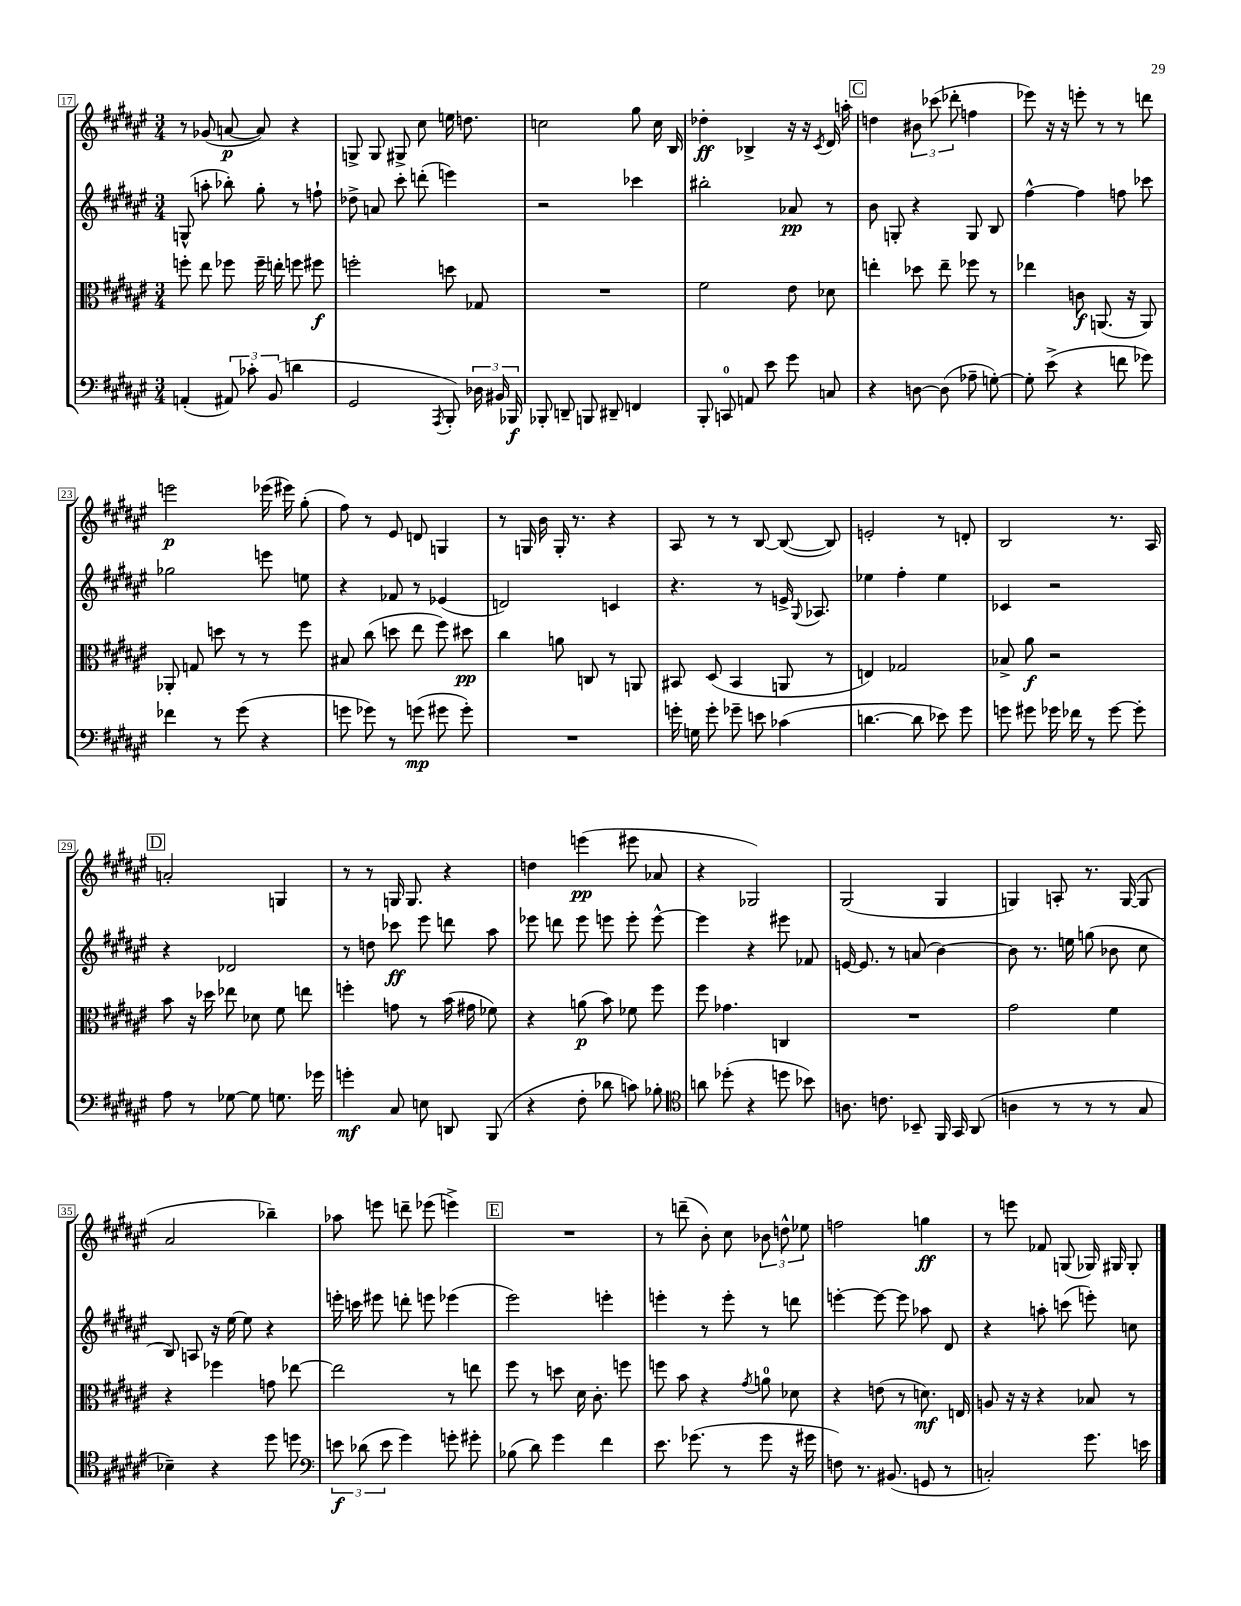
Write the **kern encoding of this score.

**kern	**dynam	**kern	**dynam	**kern	**dynam	**kern	**dynam
*part4	*part4	*part3	*part3	*part2	*part2	*part1	*part1
*staff4	*staff4	*staff3	*staff3	*staff2	*staff2	*staff1	*staff1
*clefF4	*	*clefC3	*	*clefG2	*	*clefG2	*
*k[f#c#g#d#a#e#]	*	*k[f#c#g#d#a#e#]	*	*k[f#c#g#d#a#e#]	*	*k[f#c#g#d#a#e#]	*
*M3/4	*	*M3/4	*	*M3/4	*	*M3/4	*
=17	=17	=17	=17	=17	=17	=17	=17
(4AAn'/	.	8ffn'\	.	(8Gn^^/	.	8r	.
.	.	8ee#\	.	8aan'\	.	(8g-X/	.
12AA#X/)	.	8ff-X\	.	8bb-X'\)	.	[8an/	p
12c-X'\	.	.	.	.	.	.	.
.	.	16ff-~\	.	8gg#'\	.	8a/])	.
(12BB/	.	.	.	.	.	.	.
.	.	16een'\	.	.	.	.	.
4dn\	.	8ffn\	.	8r	.	4r	.
.	.	8ff#X\	f	8ffn`\	.	.	.
=18	=18	=18	=18	=18	=18	=18	=18
2GG#/	.	2ffn'\	.	8dd-X^\	.	8Gn^/	.
.	.	.	.	8an/	.	8G/	.
.	.	.	.	8ccc#'\	.	8G#X^/	.
.	.	.	.	(8dddn'\	.	8cc#\	.
8qAAA#/	.	.	.	.	.	.	.
8BBB'/)	.	8ddn\	.	4eeen\)	.	16een\	.
.	.	.	.	.	.	8.ddn\	.
24D-X\	.	8G-X/	.	.	.	.	.
24BB#X/	.	.	.	.	.	.	.
24BBB-X/	f	.	.	.	.	.	.
=19	=19	=19	=19	=19	=19	=19	=19
8BBB-X'/	.	2.r	.	2r	.	2ccn\	.
8DDn~/	.	.	.	.	.	.	.
8BBBn/	.	.	.	.	.	.	.
8DD#X~/	.	.	.	.	.	.	.
4FFn/	.	.	.	4ccc-X\	.	8gg#\	.
.	.	.	.	.	.	16cc\	.
.	.	.	.	.	.	16B/	.
=20	=20	=20	=20	=20	=20	=20	=20
8BBB'/	.	2f#\	.	2bb#X'\	.	4dd-X'\	ff
8CCn/	.	.	.	.	.	.	.
8AAn/	.	.	.	.	.	4B-X^/	.
8e#\	.	.	.	.	.	.	.
8g#\	.	8e#\	.	8a-X/	pp	16r	.
.	.	.	.	.	.	16r	.
.	.	.	.	.	.	8qc#/	.
8Cn/	.	8d-X\	.	8r	.	16d#/	.
.	.	.	.	.	.	16aan'\	.
!!LO:REH:place=s1:t=C
=21	=21	=21	=21	=21	=21	=21	=21
4r	.	4een'\	.	8b\	.	4ddn\	.
.	.	.	.	8Gn'/	.	.	.
[8Dn\	.	8dd-X\	.	4r	.	12b#X\	.
.	.	.	.	.	.	(12ccc-X\	.
(8D\]	.	8ee~\	.	.	.	.	.
.	.	.	.	.	.	12ddd-X'\	.
8A-X~\	.	8ff-X\	.	8G/	.	4ffn\	.
[8Gn'\)	.	8r	.	8B/	.	.	.
=22	=22	=22	=22	=22	=22	=22	=22
8G'\]	.	4ee-X\	.	[4ff#^^\	.	8eee-X\)	.
(8e#^\	.	.	.	.	.	16r	.
.	.	.	.	.	.	16r	.
4r	.	8cn\	f	4ff#\]	.	8eeen'\	.
.	.	(8.AAn/	.	.	.	8r	.
8fn\	.	.	.	8ffn\	.	8r	.
.	.	16r	.	.	.	.	.
8g-X\)	.	8AA/)	.	8ccc-X\	.	8dddn\	.
!!LO:LB:g=z
=23	=23	=23	=23	=23	=23	=23	=23
4f-X\	.	8AA-X'/	.	2gg-X\	.	2eeen\	p
.	.	8Gn/	.	.	.	.	.
8r	.	8ddn\	.	.	.	.	.
(8g#\	.	8r	.	.	.	.	.
4r	.	8r	.	8eeen\	.	(16eee-X\	.
.	.	.	.	.	.	16eee#X\)	.
.	.	8ff#\	.	8een\	.	(8gg#'\	.
=24	=24	=24	=24	=24	=24	=24	=24
8gn\	.	8B#X/	.	4r	.	8ff#\)	.
8g-X\)	.	(8cc#\	.	.	.	8r	.
8r	.	8ddn\	.	8f-X/	.	8e#/	.
(8gn\	mp	8ee#\	.	8r	.	8dn/	.
8g#X\	.	8ff#\)	.	(4e-X/	.	4Gn/	.
8g#'\)	.	8dd#X\	pp	.	.	.	.
=25	=25	=25	=25	=25	=25	=25	=25
2.r	.	4cc#\	.	2dn/)	.	8r	.
.	.	.	.	.	.	16Gn/	.
.	.	.	.	.	.	16b\	.
.	.	8an\	.	.	.	16G'/	.
.	.	.	.	.	.	8.r	.
.	.	8Cn/	.	.	.	.	.
.	.	8r	.	4cn/	.	4r	.
.	.	8AAn/	.	.	.	.	.
=26	=26	=26	=26	=26	=26	=26	=26
16gn'\	.	8BB#X/	.	4.r	.	8A#/	.
16Gn\	.	.	.	.	.	.	.
8g'\	.	(8D#/	.	.	.	8r	.
8g-X~\	.	4BB#/	.	.	.	8r	.
8en\	.	.	.	8r	.	[8B/	.
(4c-X\	.	8AAn/	.	16en^/	.	(8B/_	.
.	.	.	.	8qqG#/	.	.	.
.	.	.	.	8.A-X/	.	.	.
.	.	8r	.	.	.	8B/])	.
=27	=27	=27	=27	=27	=27	=27	=27
[4.dn\	.	4En/)	.	4ee-X\	.	2en'/	.
.	.	2G-X/	.	4ff#'\	.	.	.
8d\]	.	.	.	.	.	.	.
8e-X\)	.	.	.	4ee-\	.	8r	.
8g#\	.	.	.	.	.	8dn'/	.
=28	=28	=28	=28	=28	=28	=28	=28
8gn\	.	8B-X^/	.	4c-X/	.	2B/	.
8g#X\	.	8a#\	f	.	.	.	.
16g-X\	.	2r	.	2r	.	.	.
16f-X\	.	.	.	.	.	.	.
8r	.	.	.	.	.	.	.
[8g-\	.	.	.	.	.	8.r	.
8g-'\]	.	.	.	.	.	.	.
.	.	.	.	.	.	16A#/	.
!!LO:LB:g=z
!!LO:REH:place=s1:t=D
=29	=29	=29	=29	=29	=29	=29	=29
8A#\	.	8b\	.	4r	.	2an'/	.
8r	.	16r	.	.	.	.	.
.	.	16dd-X\	.	.	.	.	.
[8G-X\	.	8ee-X\	.	2d-X/	.	.	.
8G-\]	.	8d-X\	.	.	.	.	.
8.Gn\	.	8f#\	.	.	.	4Gn/	.
.	.	8een\	.	.	.	.	.
16g-X\	.	.	.	.	.	.	.
=30	=30	=30	=30	=30	=30	=30	=30
4gn'\	mf	4ffn'\	.	8r	.	8r	.
.	.	.	.	8ddn\	.	8r	.
8C#/	.	8gn\	.	8ccc-X\	ff	16Gn/	.
.	.	.	.	.	.	8.G/	.
8En\	.	8r	.	8eee#\	.	.	.
8DDn/	.	(16b\	.	8dddn\	.	4r	.
.	.	16g#X\	.	.	.	.	.
(8BBB/	.	8f-X\)	.	8aa#\	.	.	.
=31	=31	=31	=31	=31	=31	=31	=31
4r	.	4r	.	8eee-X\	.	4ddn\	.
.	.	.	.	8dddn\	.	.	.
8F#'\	.	(8an\	p	8eee-\	.	(4eeen\	pp
8d-X\	.	8b\)	.	8eeen\	.	.	.
8cn\)	.	8f-X\	.	8eee'\	.	8eee#X\	.
8B-X'\	.	8ff#\	.	[8eee^^\	.	8a-X/	.
=32	=32	=32	=32	=32	=32	=32	=32
*clefC4	*	*	*	*	*	*	*
8an\	.	8ff#\	.	4eee\]	.	4r	.
(8dd-X'\	.	4.g-X\	.	.	.	.	.
4r	.	.	.	4r	.	2G-X/)	.
8ddn\	.	4Cn/	.	8eee#X\	.	.	.
8b-X\)	.	.	.	8f-X/	.	.	.
=33	=33	=33	=33	=33	=33	=33	=33
8.An\	.	2.r	.	[16en/	.	(2G#/	.
.	.	.	.	8.e/]	.	.	.
8.cn\	.	.	.	.	.	.	.
.	.	.	.	8r	.	.	.
8BB-X~/	.	.	.	(8an/	.	.	.
16FF#/	.	.	.	[4b\)	.	4G#/	.
16GG#/	.	.	.	.	.	.	.
(8AA#/	.	.	.	.	.	.	.
=34	=34	=34	=34	=34	=34	=34	=34
4An\	.	2g#\	.	8b\]	.	4Gn/)	.
.	.	.	.	8.r	.	.	.
8r	.	.	.	.	.	8An'/	.
.	.	.	.	16een\	.	.	.
8r	.	.	.	(8ggn\	.	8.r	.
8r	.	4f#\	.	8b-X\	.	.	.
.	.	.	.	.	.	([16G/	.
8G#/	.	.	.	8cc#\	.	8G/]	.
!!LO:LB:g=z
=35	=35	=35	=35	=35	=35	=35	=35
4B-X~\)	.	4r	.	8B/)	.	2a#/	.
.	.	.	.	8An/	.	.	.
4r	.	4ff-X\	.	16r	.	.	.
.	.	.	.	[16ee#\	.	.	.
.	.	.	.	8ee#\]	.	.	.
8dd#\	.	8gn\	.	4r	.	4bb-X~\)	.
8ddn\	.	[8ee-X\	.	.	.	.	.
=36	=36	=36	=36	=36	=36	=36	=36
*clefF4	*	*	*	*	*	*	*
12en\	f	2ee-\]	.	16eeen'\	.	8aa-X\	.
.	.	.	.	16cccn\	.	.	.
(12d-X\	.	.	.	.	.	.	.
.	.	.	.	8eee#X\	.	8eeen\	.
12e\	.	.	.	.	.	.	.
4g#\)	.	.	.	8dddn'\	.	8dddn~\	.
.	.	.	.	8eeen\	.	(8eee-X\	.
8gn'\	.	8r	.	(4eee-X\	.	4eeen^\)	.
8g#X'\	.	8een\	.	.	.	.	.
!!LO:REH:place=s1:t=E
=37	=37	=37	=37	=37	=37	=37	=37
(8B-X\	.	8ff#\	.	2eee#\)	.	2.r	.
8d#\)	.	8r	.	.	.	.	.
4g#\	.	8ddn\	.	.	.	.	.
.	.	16d#\	.	.	.	.	.
.	.	8.c#'\	.	.	.	.	.
4f#\	.	.	.	4eeen'\	.	.	.
.	.	8ffn\	.	.	.	.	.
=38	=38	=38	=38	=38	=38	=38	=38
8.e#\	.	8ffn\	.	4eeen'\	.	8r	.
.	.	8b\	.	.	.	(8dddn~\	.
(8.g-X\	.	.	.	.	.	.	.
.	.	4r	.	8r	.	8b'\)	.
8r	.	.	.	8eee'\	.	8cc#\	.
.	.	8qg#/	.	.	.	.	.
8g-\	.	8an\	.	8r	.	12b-X\	.
.	.	.	.	.	.	12ddn^^\	.
16r	.	8d-X\	.	8dddn\	.	.	.
.	.	.	.	.	.	12ee-X\	.
16g#X\	.	.	.	.	.	.	.
=39	=39	=39	=39	=39	=39	=39	=39
8Fn\)	.	4r	.	[4eeen'\	.	2ffn\	.
8.r	.	.	.	.	.	.	.
.	.	(8en\	.	8eee\_	.	.	.
(8.BB#X/	.	.	.	.	.	.	.
.	.	8r	.	8eee\]	.	.	.
8GGn/	.	8.dn\)	mf	8aa-X\	.	4ggn\	ff
8r	.	.	.	8d#/	.	.	.
.	.	16En/	.	.	.	.	.
=40	=40	=40	=40	=40	=40	=40	=40
2Cn'/)	.	8An/	.	4r	.	8r	.
.	.	16r	.	.	.	8eeen\	.
.	.	16r	.	.	.	.	.
.	.	4r	.	8aan'\	.	8f-X/	.
.	.	.	.	(8cccn\	.	(8Gn/	.
8.g#\	.	8B-X/	.	8eeen'\)	.	16G-X/)	.
.	.	.	.	.	.	16G#X/	.
.	.	8r	.	8ccn\	.	8G#'/	.
16en\	.	.	.	.	.	.	.
==	==	==	==	==	==	==	==
*-	*-	*-	*-	*-	*-	*-	*-
